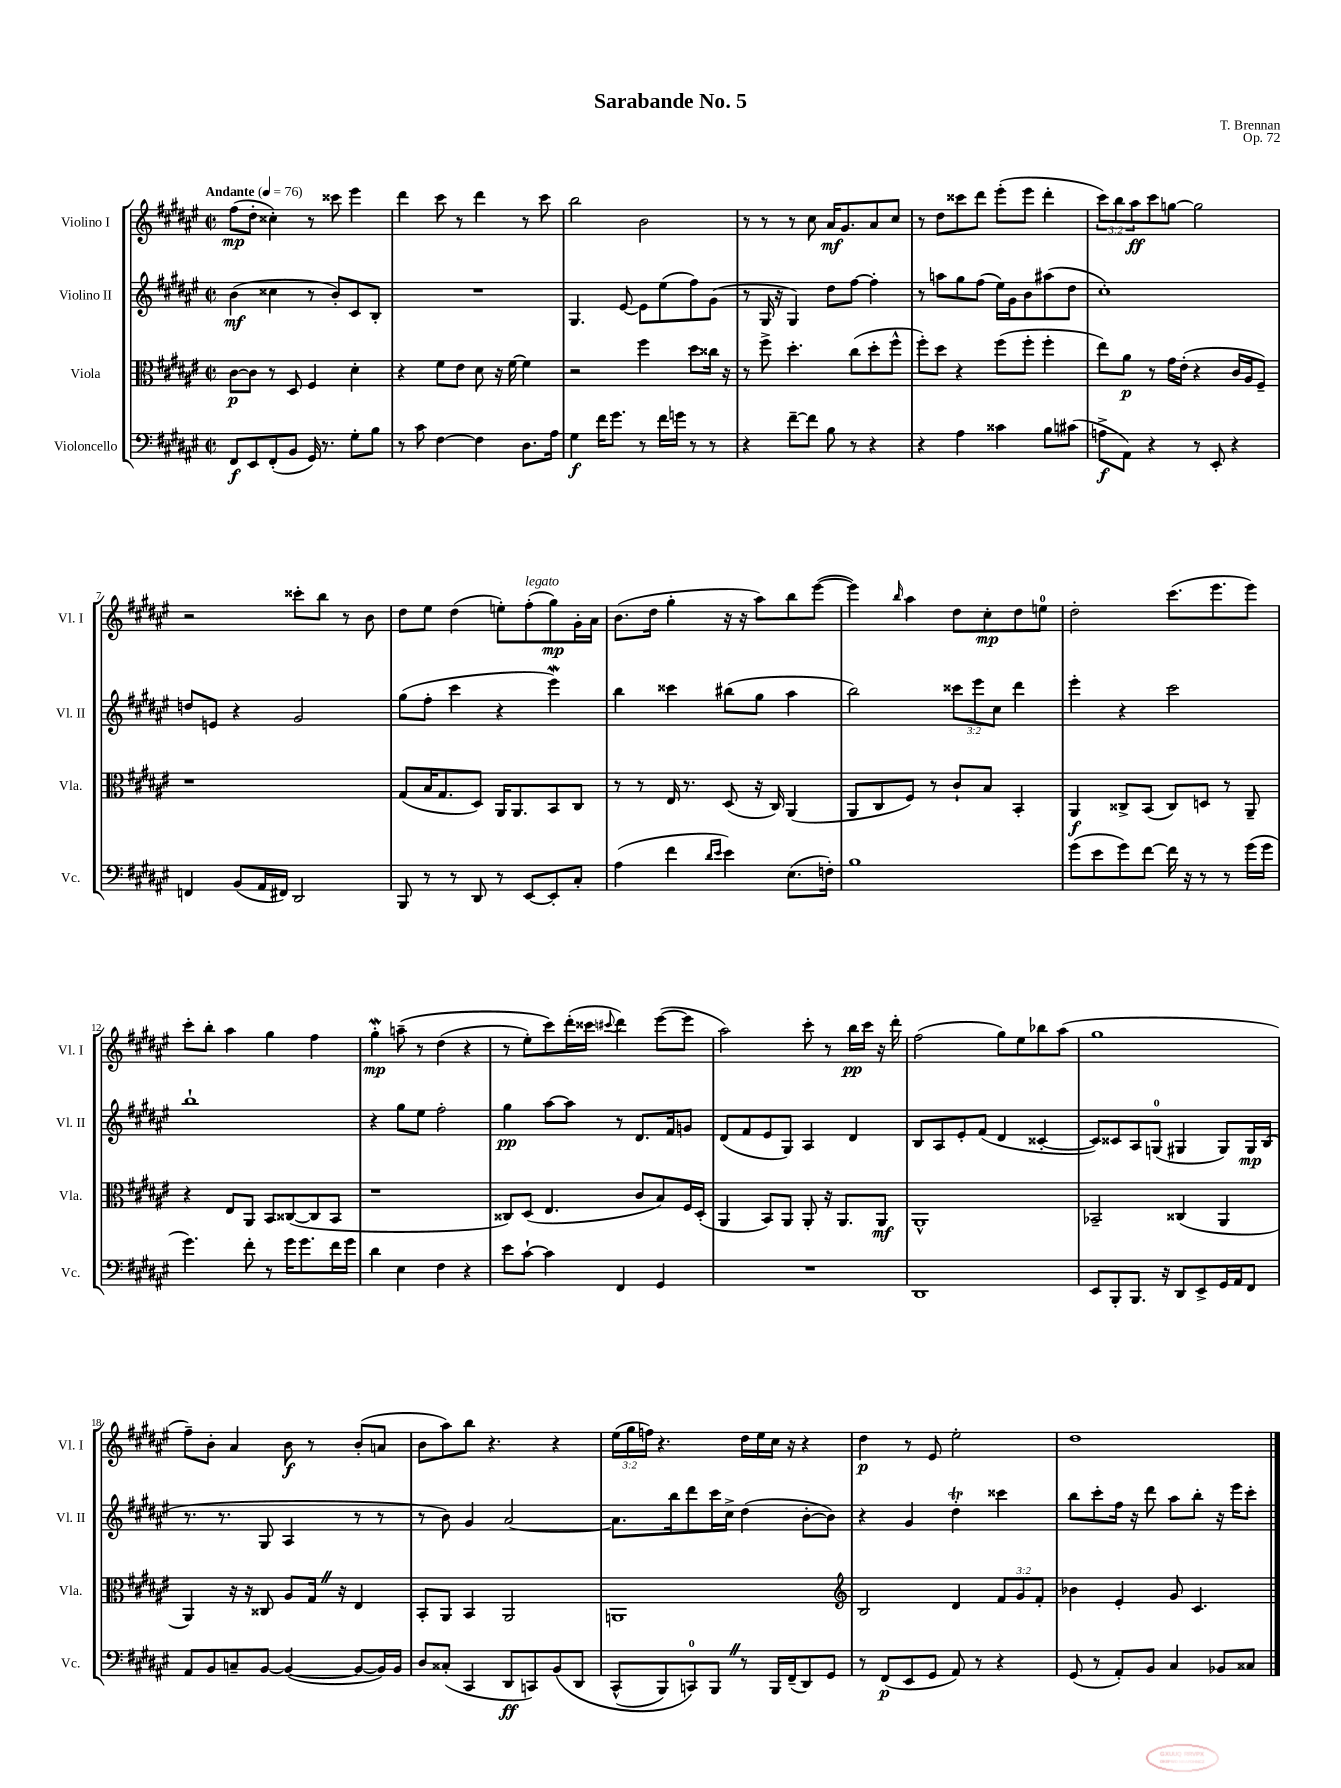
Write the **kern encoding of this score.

**kern	**kern	**kern	**kern
*staff4	*staff3	*staff2	*staff1
*clefF4	*clefC3	*clefG2	*clefG2
*k[f#c#g#d#a#e#]	*k[f#c#g#d#a#e#]	*k[f#c#g#d#a#e#]	*k[f#c#g#d#a#e#]
*M2/2	*M2/2	*M2/2	*M2/2
*met(c|)	*met(c|)	*met(c|)	*met(c|)
*MM76	*MM76	*MM76	*MM76
8FF#/L	[8c#\L	(4b\	(8ff#\L
8EE#/	8c#\]J	.	8dd#'\J
(8FF#'/	8r	4cc##\	4cc##'\)
8BB/J	8D#/	.	.
16GG#/)	4F#/	8r	8r
8.r	.	.	.
.	.	8b'/L)	8ccc##\
8G#'\L	4d#'\	8c#/	4eee#\
8B\J	.	8B'/J	.
=	=	=	=
8r	4r	1r	4ddd#\
8c#\	.	.	.
[4F#\	8f#\L	.	8ccc#\
.	8e#\J	.	8r
4F#\]	8d#\	.	4ddd#\
.	16r	.	.
.	[16f#\	.	.
8.D#\L	4f#\]	.	8r
.	.	.	8ccc#\
16A#\Jk	.	.	.
=	=	=	=
4G#\	2r	4.G#/	2bb\
16f#\LK	.	.	.
8.g#\J	.	.	.
.	.	[8e#/	.
8r	4ff#\	8e#\]L	2b\
16f#\LL	.	(8ee#\	.
16g\JJ	.	.	.
8r	8dd#\L	8ff#\)	.
8r	16cc##\Jk	(8g#\J	.
.	16r	.	.
=	=	=	=
4r	8r	8r	8r
.	8ff#^\	16G#/	8r
.	.	16r	.
[8f#~\L	4.dd#'\	4G#/)	8r
8f#\]J	.	.	8cc#\
8B\	.	8dd#\L	16a#/LK
.	.	.	8.g#/
8r	(8cc#\L	[8ff#\J	.
4r	8dd#'\	4ff#'\]	8a#/
.	8ff#^^\J	.	8cc#/J
=	=	=	=
4r	8ff#'\L)	8r	8r
.	8dd#\J	8aa\L	8dd#\L
4A#\	4r	8gg#\	8ccc##\
.	.	(8ff#\J	8ddd#\J
4c##\	(8ff#\L	16ee#\LL)	(8eee#'\L
.	.	16g#\J	.
.	8ff#'\J	8b\	8eee#\J
8B\L	4ff#'\	(8aa#\	4ddd#'\
(8c#\J	.	8dd#\J	.
=	=	=	=
8A^\L	8ee#\L)	1cc#')	12ccc#\L)
.	.	.	12bb\
8AA#\J)	8a#\J	.	.
.	.	.	12aa#\
4r	8r	.	8ccc#\
.	16g#\LL	.	[8gg\J
.	(16e#'\JJ	.	.
8r	4r	.	2gg\]
8EE#'/	.	.	.
4r	16c#/LL	.	.
.	16A#/J	.	.
.	8F#~/J)	.	.
=	=	=	=
4FF/	1r	8dd/L	2r
.	.	8e/J	.
(8BB/L	.	4r	.
16AA#/L	.	.	.
16FF#/JJ)	.	.	.
2DD#/	.	2g#/	8ccc##'\L
.	.	.	8bb\J
.	.	.	8r
.	.	.	8b\
=	=	=	=
8BBB/	(8G#/L	(8gg#\L	8dd#\L
8r	16B/K	8ff#'\J	8ee#\J
.	8.G#/	.	.
8r	.	4ccc#\	(4dd#\
8DD#/	8D#/J)	.	.
8r	16AA#/LK	4r	8ee'\L)
.	8.AA#/	.	.
[8EE#/L	.	.	(8ff#'\
8EE#'/]	8BB/	4eee#\)	8gg#\)
8C#'/J	8C#/J	.	16g#'\L
.	.	.	16a#\JJ
=	=	=	=
(4A#\	8r	4bb\	(8.b\L
.	8r	.	.
.	.	.	16dd#\Jk
4f#\	16E#/	4ccc##\	4gg#'\
.	8.r	.	.
16qqd#/LL	.	.	.
16qqe#/JJ	.	.	.
4e#\)	(8D#/	(8bb#\L	16r
.	.	.	16r
.	16r	8gg#\J	8aa#\L)
.	16C#/)	.	.
(8.E#\L	(4AA#/	4aa#\	8bb\
.	.	.	([8eee#\J
16F'\Jk)	.	.	.
=	=	=	=
1B	8AA#/L	2bb\)	4eee#\])
.	8C#/	.	.
.	.	.	16qqbb/
.	8F#/J)	.	4aa#\
.	8r	.	.
.	8c#`/L	12ccc##\L	8dd#\L
.	.	12eee#\	.
.	8B/J	.	8cc#'\
.	.	12cc#\J	.
.	4BB'/	4ddd#\	8dd#\
.	.	.	8ee\J
=	=	=	=
(8g#\L	4AA#/	4eee#'\	2dd#'\
8e#\	.	.	.
8g#\)	8C##^/L	4r	.
[8f#\J	(8BB/J	.	.
16f#\]	8C##/L)	2ccc#\	(8.ccc#\L
16r	.	.	.
8r	8D/J	.	.
.	.	.	8.eee#\
8r	8r	.	.
(16g#\LL	8AA#~/	.	8eee#\J)
16g#\JJ	.	.	.
=	=	=	=
4.g#\)	4r	1bb`	8ccc#'\L
.	.	.	8bb'\J
.	8E#/L	.	4aa#\
8f#'\	8AA#/J	.	.
8r	8BB/L	.	4gg#\
16g#\LK	([8C##/	.	.
8.g#\	.	.	.
.	8C##/]	.	4ff#\
16f#\L	8BB/J	.	.
16g#\JJ	.	.	.
=	=	=	=
4d#\	1r	4r	4gg#'\
4E#\	.	8gg#\L	&(8aa~\
.	.	8ee#\J	8r
4F#\	.	2ff#'\	(4dd#\
4r	.	.	4r
=	=	=	=
8e#\L	8C##/L)	4gg#\	8r
[8c#`\J	(8D#/J	.	8ee#'\L)
4c#\]	4.E#/	[8aa#\L	8ccc#\&)
.	.	8aa#\]J	(16ddd#'\L
.	.	.	16ccc##\JJ
.	.	.	8qqccc#/
4FF#/	.	8r	4ddd#\)
.	8c#/L	8.d#/L	.
4GG#/	8B/)	.	([8eee#\L
.	.	16f#/k	.
.	16F#/L	8g/J	8eee#\]J
.	(16D#'/JJ	.	.
=	=	=	=
1r	4AA#/	(8d#/L	2aa#\)
.	.	8f#/	.
.	8BB/L)	8e#/	.
.	8AA#/J	8G#/J)	.
.	8AA#'/	4A#/	8ccc#'\
.	16r	.	8r
.	8.AA#/L	.	.
.	.	4d#/	16bb\LL
.	.	.	16ccc#\JJ
.	8AA#/J	.	16r
.	.	.	16ddd#'\
=	=	=	=
1DD#	1AA#^^	8B/L	(2ff#\
.	.	8A#/	.
.	.	8e#'/	.
.	.	(8f#/J	.
.	.	4d#/	8gg#\L)
.	.	.	8ee#\
.	.	[4c##'/	8bb-\
.	.	.	(8aa#\J
=	=	=	=
8EE#/L	2BB-~/	8c##/]L)	1gg#
8BBB'/	.	8c##/	.
8.BBB/J	.	8A#/	.
.	.	(8G/J	.
16r	.	.	.
8DD#/L	(4C##/	4G#/	.
8EE#^/	.	.	.
16GG#/L	4AA#/	8G#/L)	.
16AA#/J	.	.	.
8FF#/J	.	16G#/L	.
.	.	(16B/JJ	.
=	=	=	=
8AA#/L	4AA#/)	8.r	8ff#~\L)
8BB/	.	.	8b'\J
.	.	8.r	.
8C~/	16r	.	4a#/
.	16r	.	.
[8BB/J	8C##/	8G#/	.
(4BB/_	8A#/L	4A#/	8b\
.	16G#/Jk	.	8r
.	16r	.	.
8BB/_L	4E#/	8r	(8b'/L
16BB/]L)	.	8r	8a/J
16BB/JJ	.	.	.
=	=	=	=
8D#/L	8BB'/L	8r	8b\L
(8C##'/J	8AA#/J	8b\)	8aa#\)
4CC#/	4BB/	4g#/	8bb\J
.	.	.	4.r
8DD#/L	2AA#/	[2a#/	.
8CC/)	.	.	.
&(8BB/	.	.	4r
8DD#/J	.	.	.
=	=	=	=
(8CC#^^/L	1AA	8.a#\]L	(24ee#\LL
.	.	.	24gg#\
.	.	.	24ff\JJ)
8BBB/)	.	.	4.r
.	.	16bb\k	.
8CC/&)	.	8ddd#\	.
8BBB/J	.	16ccc#\L	.
.	.	16cc#^\JJ	.
8r	.	(4dd#\	16dd#\LL
.	.	.	16ee#\
16BBB/LL	.	.	16cc#\JJ
(16FF#~/J	.	.	16r
8DD#/)	.	[8b'\L	4r
8GG#/J	.	8b\]J)	.
=	=	=	=
*	*clefG2	*	*
8r	2B/	4r	4dd#\
(8FF#/L	.	.	.
8EE#/	.	4g#/	8r
8GG#/J	.	.	8e#/
8AA#/)	4d#/	4dd#'\	2ee#'\
8r	.	.	.
4r	12f#/L	4ccc##\	.
.	12g#/	.	.
.	12f#'/J	.	.
=	=	=	=
(8GG#/	4b-\	8bb\L	1dd#
8r	.	8ccc#'\	.
8AA#'/L)	4e#'/	16ff#\Jk	.
.	.	16r	.
8BB/J	.	8ddd#\	.
4C#/	8g#/	8aa#\L	.
.	4.c#/	8bb'\J	.
8BB-/L	.	16r	.
.	.	16eee#\LK	.
8C##/J	.	8ccc#'\J	.
==	==	==	==
*-	*-	*-	*-
